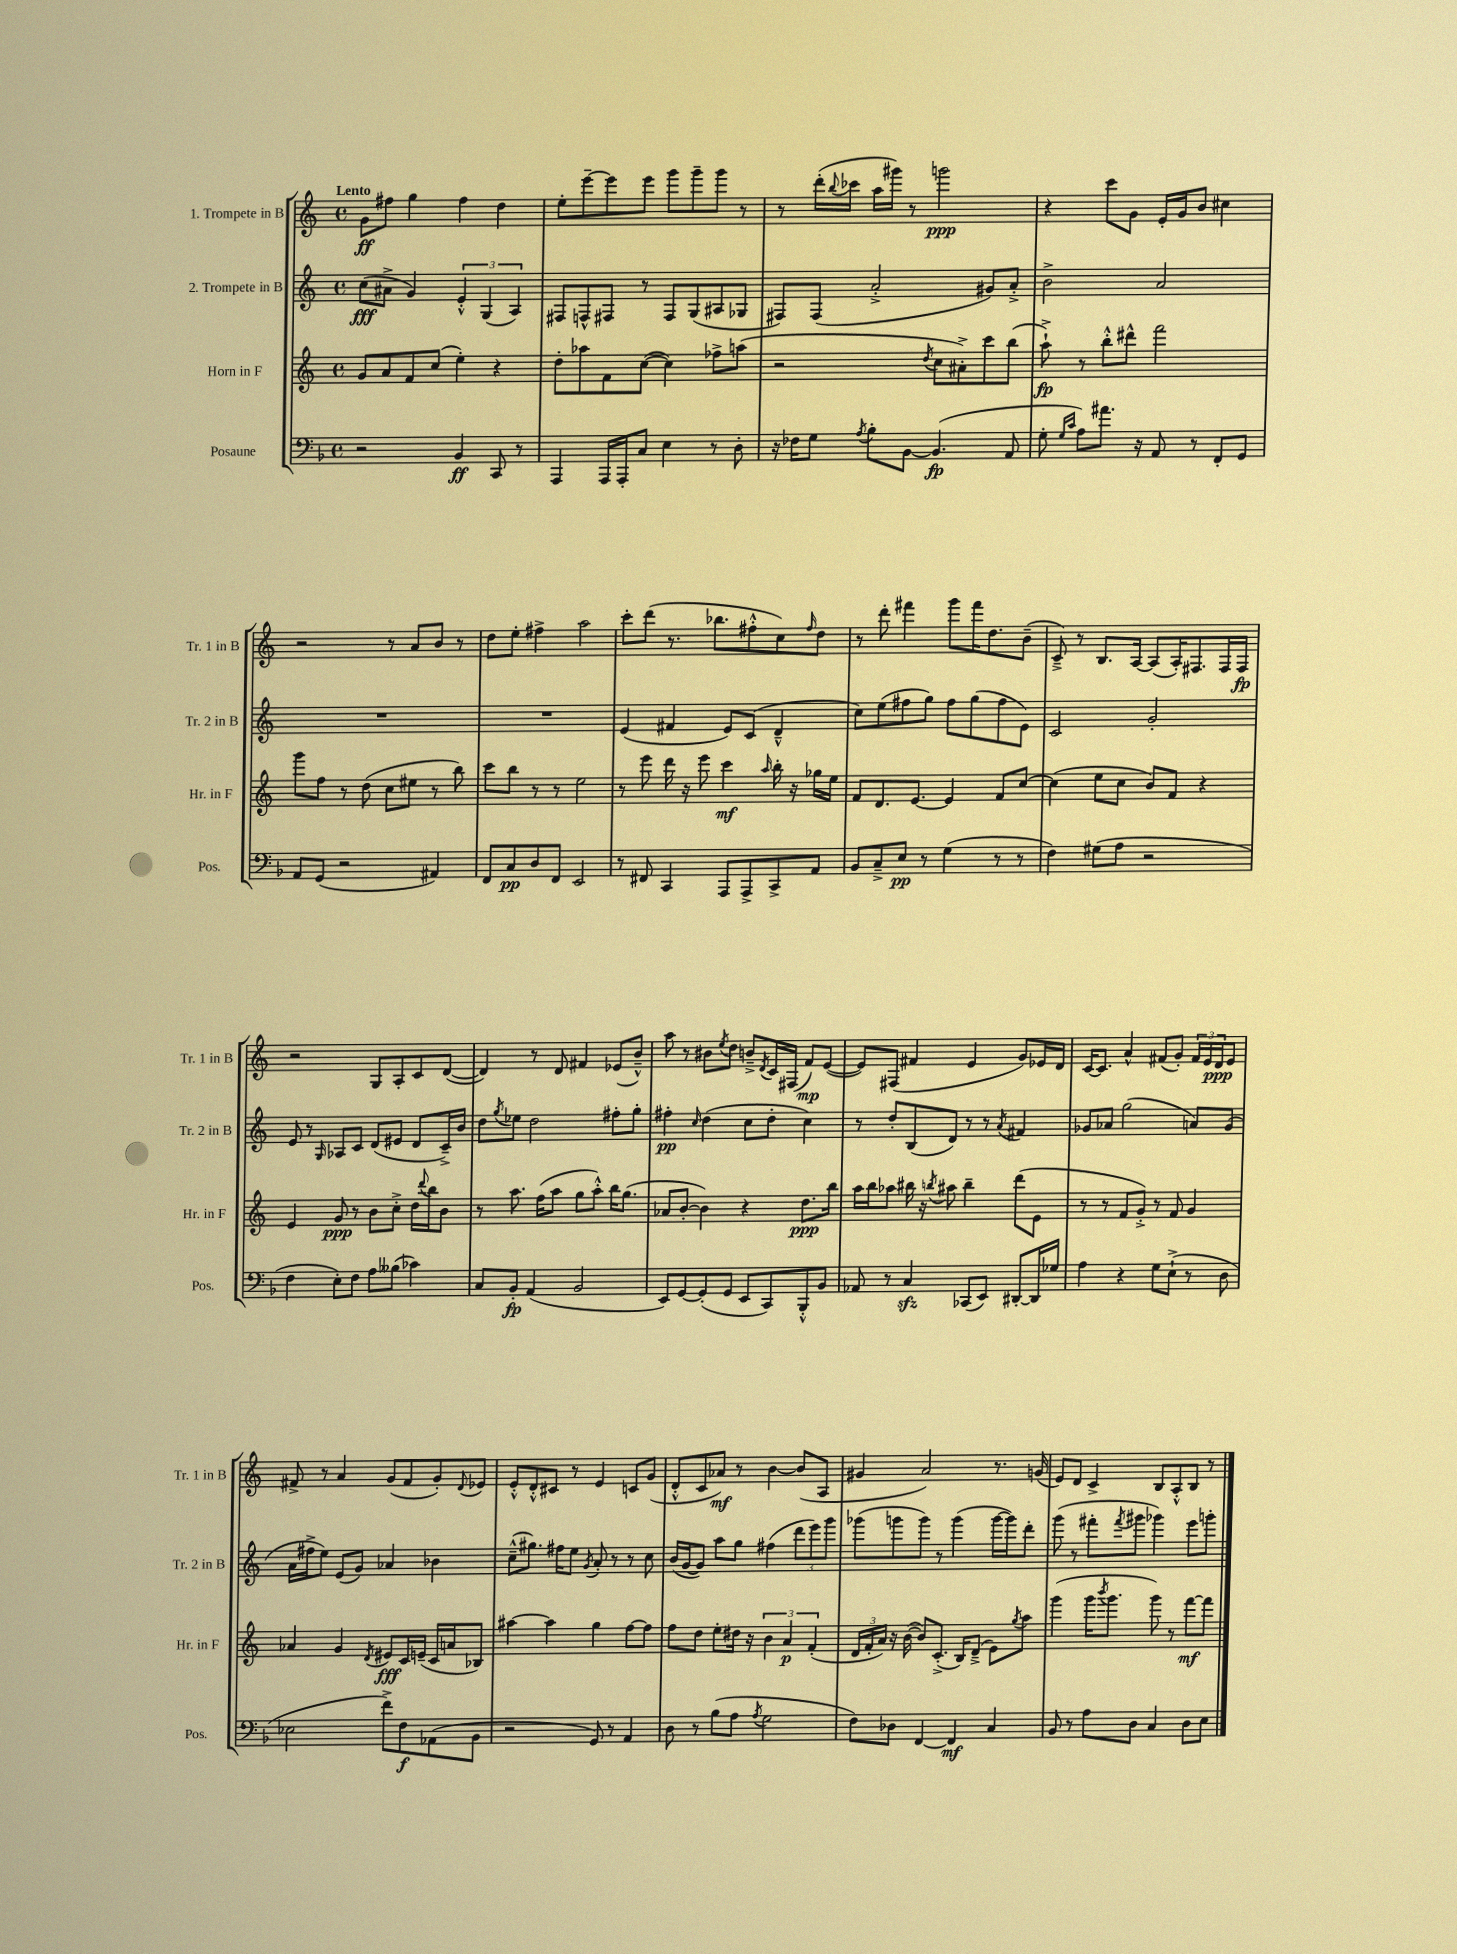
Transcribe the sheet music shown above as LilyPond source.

<<
\new StaffGroup <<
\new Staff = "s0" \with { instrumentName = "1. Trompete in B" shortInstrumentName = "Tr. 1 in B" } {
    \clef treble \key c \major \defaultTimeSignature \time 4/4 \tempo "Lento"
    g'8\ff fis''8 g''4 fis''4 d''4 |
    e''8-. e'''8~-- e'''8 e'''8 g'''8 g'''8-- g'''8 r8 |
    r8 d'''16-.( \appoggiatura { b''8 } ces'''16 a''16 gis'''16) r8 g'''2\ppp |
    r4 c'''8 g'8 e'16-. g'16 b'8 cis''4 |
    r2 r8 a'8 b'8 r8 |
    d''8 e''8-. fis''4-> a''2 |
    c'''8-. d'''8( r8. bes''8. fis''8-.-^ c''8) \grace { fis''16 } d''8 |
    r8 d'''8-. fis'''4 g'''8 fis'''16 d''8. b'8--( |
    c'8--->) r8 b8. a16~ a8( a16-.) fis8. fis16 fis16\fp |
    r2 g8 a8-. c'8 d'8~( |
    d'4) r8 d'8 fis'4 ees'8( b'8---^) |
    a''8 r8 bis'8 \acciaccatura { e''8 } d''8 b'8---> \acciaccatura { d'8 } c'16 fis16( f'8\mp) e'8~( |
    e'8) fis8( fis'4 e'4 g'8) ees'16 d'16 |
    c'16~ c'8. a'4-^ fis'8( g'8-.) \tuplet 3/2 { fis'16 e'16 d'16\ppp } e'8 |
    fis'8-> r8 a'4 g'8( fis'8 g'8-.) \appoggiatura { d'8 } ees'8 |
    e'8-.-^ d'8-.-^ cis'8 r8 e'4 c'8 g'8( |
    d'8-.-^ c'8 aes'8\mf) r8 b'4~ b'8( a8 |
    gis'4 a'2) r8. g'16( |
    e'8) d'8 c'4-> b8 a8-.-^ b8 r8 \bar "|." |
}
\new Staff = "s1" \with { instrumentName = "2. Trompete in B" shortInstrumentName = "Tr. 2 in B" } {
    \clef treble \key c \major \defaultTimeSignature \time 4/4
    c''8\fff( ais'8-> g'4) \tuplet 3/2 { e'4-.-^ g4( a4) } |
    fis8 f8-^ fis8 r8 fis8 g8( ais8 ges8 |
    fis8) fis8( a'2-.-> gis'8) a'8-.-> |
    b'2-> a'2 |
    R1 |
    R1 |
    e'4( fis'4 e'8) c'8( d'4---^ |
    c''8) e''8( fis''8 g''8) fis''8 g''8( fis''8 e'8) |
    c'2 g'2-. |
    e'8 r8 \grace { g16 } aes8 c'8 d'8( eis'8 d'8 c'16--->) b'16 |
    d''8 \acciaccatura { g''8 } ees''8 d''2 fis''8-. g''8-. |
    fis''4-.\pp \grace { c''16 } d''4( c''8 d''8-. c''4) |
    r8 d''8-. b8( d'8) r8 r8 \acciaccatura { a'8 } fis'4 |
    ges'8 aes'8 g''2( a'8) ges'8( |
    a'16 fis''16-> e''8) e'8( g'8) aes'4 bes'4 |
    c''8---^( gis''8.) fis''16 e''8 \acciaccatura { g'8 } a'8-. r8 r8 c''8 |
    b'16( g'16~ g'8) a''8 g''8 fis''4( \tuplet 3/2 { d'''8 e'''8) g'''8 } |
    ges'''8( g'''8 g'''8) r8 g'''4( g'''16~ g'''16) d'''8-. |
    g'''8( r8 fis'''8-. \acciaccatura { fis'''8 } gis'''8 ges'''4) e'''8 g'''8-. \bar "|." |
}
\new Staff = "s2" \with { instrumentName = "Horn in F" shortInstrumentName = "Hr. in F" } {
    \clef treble \key c \major \defaultTimeSignature \time 4/4
    g'8 a'8 f'8 c''8( e''4-.) r4 |
    d''8-. aes''8 f'8 c''8~( c''4) fes''8-> a''8( |
    r2 \acciaccatura { d''8 } c''8 ais'8-.->) c'''8 b''8( |
    a''8-!->\fp) r8 b''8-.-^ dis'''8-^ f'''2 |
    g'''8 f''8 r8 d''8( c''8 eis''8 r8 b''8) |
    c'''8 b''8 r8 r8 e''2 |
    r8 e'''8 d'''16 r16 e'''8 c'''4\mf \grace { a''16 } b''16-. r16 ges''16 e''16 |
    f'8 d'8. e'8.~ e'4 f'8 c''8~ |
    c''4( e''8 c''8 b'8) f'8 r4 |
    e'4 g'8\ppp r8 b'8 c''8-.-> d''16 \appoggiatura { d'''8 } b''16 b'8 |
    r8 a''8. f''16( a''8 g''8 a''8-.-^) b''16 g''8.( |
    aes'8 b'8~-. b'4) r4 d''8.\ppp b''16 |
    a''16 b''16 aes''8 bis''16 r16 \acciaccatura { b''8 } ais''8 b''4-- d'''8( e'8 |
    r8 r8 f'8 g'8-.->) r8 f'8 g'4 |
    aes'4 g'4 \acciaccatura { d'8 } eis'8\fff c'16 e'16--( c'16 a'16 bes8) |
    ais''4~ ais''4 g''4 f''8~ f''8 |
    f''8 d''8 e''8-. dis''16 r16 \tuplet 3/2 { b'4 a'4\p f'4-.( } |
    \tuplet 3/2 { d'16 f'16-. a'16) } r16 b'16~( b'8) c'8.-.->( b16) d'8--->( e'8) \acciaccatura { g''8 } a''8 |
    g'''4( g'''16 \acciaccatura { b'''8 } g'''8. g'''8) r8 f'''8~\mf f'''8 \bar "|." |
}
\new Staff = "s3" \with { instrumentName = "Posaune" shortInstrumentName = "Pos." } {
    \clef bass \key f \major \defaultTimeSignature \time 4/4
    r2 bes,4\ff c,8 r8 |
    a,,4 a,,16 a,,16-. c8 e4 r8 d8-. |
    r16 fes16 g8 \acciaccatura { a8 } bes8-. bes,8~ bes,4.\fp( a,8 |
    g8-. \grace { g16 c'16 } a8) ais'8. r16 a,8 r8 f,8-. g,8 |
    a,8 g,8( r2 ais,4) |
    f,8 c8\pp d8 f,8 e,2 |
    r8 fis,8 c,4 a,,8 a,,8-> c,8-> a,8 |
    bes,8 c8---> e8\pp r8 g4( r8 r8 |
    f4) gis8( a8 r2 |
    f4 e8-.) f8 a8 beses8( ces'4) |
    c8 bes,8-.\fp a,4( bes,2 |
    e,8) g,8~ g,8-.( g,8 e,8 c,8) bes,,8-.-^ bes,8 |
    aes,8 r8 c4\sfz ces,8( e,8) dis,8~-. dis,16 ges16 |
    a4 r4 g8 e8-!->( r8 d8 |
    ees2 f'8->) f8\f aes,8( bes,8 |
    r2 g,8) r8 a,4 |
    d8 r8 bes8( a8 \acciaccatura { a8 } g2 |
    f8) des8 f,4~ f,4\mf c4 |
    bes,8 r8 a8 d8 c4 d8 e8 \bar "|." |
}
>>
>>
\layout { \context { \Score \remove "Bar_number_engraver" } }
